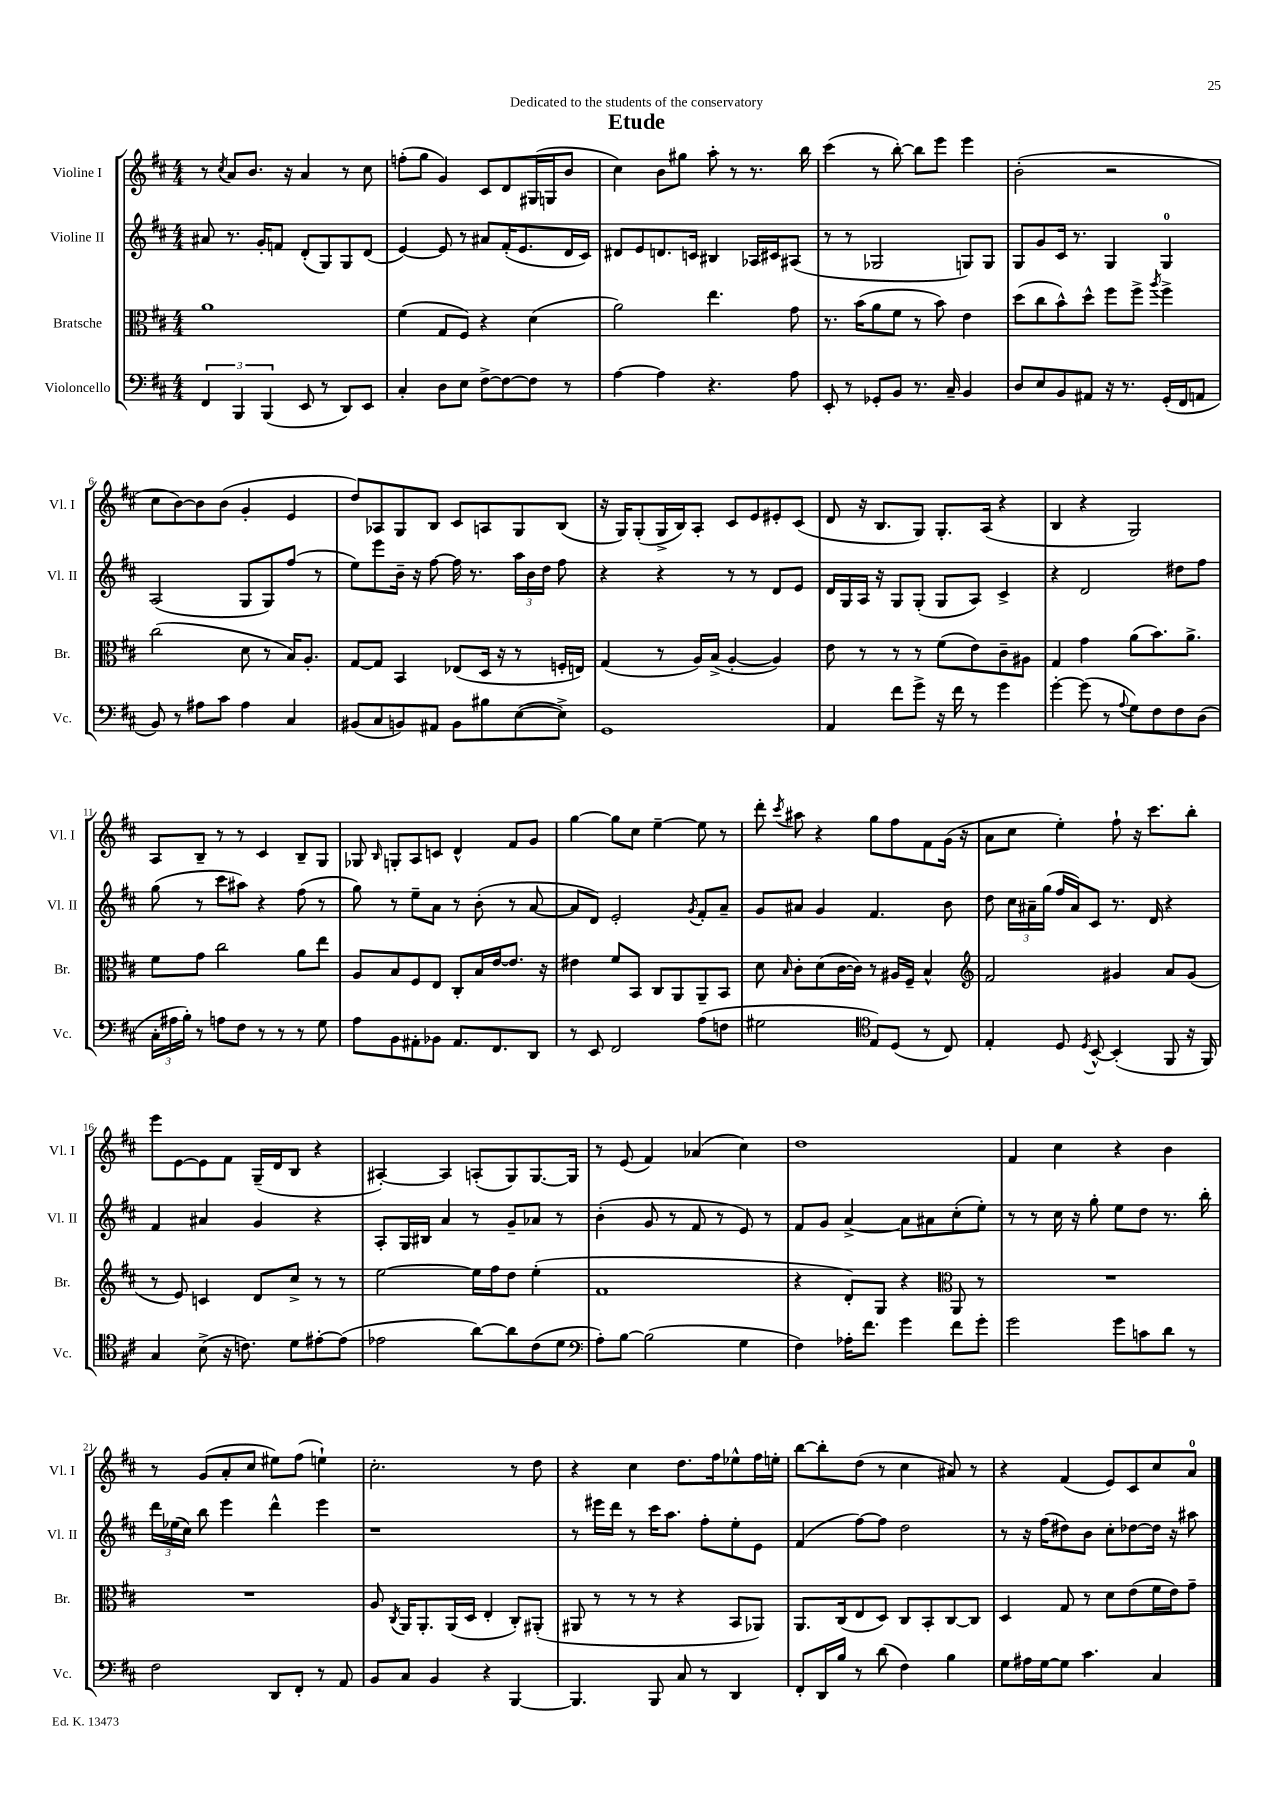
\header { title = "Etude" dedication = "Dedicated to the students of the conservatory" }
<<
\new StaffGroup <<
\new Staff = "s0" \with { instrumentName = "Violine I" shortInstrumentName = "Vl. I" } {
    \clef treble \key d \major \numericTimeSignature \time 4/4
    \autoBeamOff r8 \acciaccatura { cis''8 } a'8[ b'8.] r16 a'4 r8 cis''8 |
    f''8[-.( g''8] g'4) cis'8[ d'8 gis16( g16 b'8] |
    cis''4) b'8[ gis''8] a''8-. r8 r8. b''16 |
    cis'''4( r8 b''8~-.) b''8[ e'''8] e'''4 |
    b'2-.( r2 |
    cis''8[ b'8~) b'8 b'8]( g'4-. e'4 |
    d''8[) aes8 g8 b8] cis'8[ a8 g8 b8]( |
    r16 g16[) g8-.( g16-> b16) a8]-. cis'8[ e'8 eis'8-. cis'8]( |
    d'8 r16 b8.[ g8]) g8.[-. a16]( r4 |
    b4 r4 g2) |
    a8[ b8]-- r8 r8 cis'4 b8[-- g8] |
    ges8 \grace { b16 } g8[-. a8 c'8] d'4-^ fis'8[ g'8] |
    g''4~ g''8[ cis''8] e''4~-- e''8 r8 |
    d'''8-. \acciaccatura { cis'''8 } ais''8 r4 g''8[ fis''8 fis'8 g'16]( r16 |
    a'8[ cis''8] e''4-.) fis''8-! r16 cis'''8.[ b''8]-. |
    e'''8[ e'8~ e'8 fis'8] g16[--( d'16 b8] r4 |
    ais4~-.) ais4 a8[-.( g8) g8.~ g16] |
    r8 e'8( fis'4) aes'4( cis''4) |
    d''1 |
    fis'4 cis''4 r4 b'4 |
    r8 g'8[( a'8-. cis''8] eis''8[) fis''8]( e''4-!) |
    cis''2.-. r8 d''8 |
    r4 cis''4 d''8.[ fis''16 ees''8-^ fis''16 e''16]-. |
    b''8[~ b''8-. d''8]( r8 cis''4 ais'8) r8 |
    r4 fis'4( e'8[) cis'8 cis''8 a'8]-0 \bar "|." |
}
\new Staff = "s1" \with { instrumentName = "Violine II" shortInstrumentName = "Vl. II" } {
    \clef treble \key d \major \numericTimeSignature \time 4/4
    \autoBeamOff ais'8 r8. g'16[-. f'8] d'8[-.( g8) g8 d'8]( |
    e'4~) e'8 r8 ais'8[ fis'16-.( e'8. d'16 cis'16]) |
    dis'8[ e'8 d'8. c'16] bis4 aes16[ cis'16 ais8]( |
    r8 r8 ges2 g8[) g8] |
    g8[ g'8 cis'16] r8. g4 g4-0 |
    a2( g8[ g8) fis''8]( r8 |
    e''8[) e'''8 b'16]-- r16 fis''8~ fis''16 r8. \tuplet 3/2 { a''16[ b'16 d''16] } fis''8 |
    r4 r4 r8 r8 d'8[ e'8] |
    d'16[ g16 a16] r16 g8[ g8]-.( g8[ a8]) cis'4-> |
    r4 d'2 dis''8[ fis''8] |
    g''8( r8 cis'''8[ ais''8]) r4 fis''8( r8 |
    g''8) r8 e''8[-- a'8] r8 b'8-.( r8 a'8~ |
    a'8[ d'8]) e'2-. \acciaccatura { g'8 } fis'8[-. a'8]-- |
    g'8[ ais'8] g'4 fis'4. b'8 |
    d''8 \tuplet 3/2 { cis''16[ ais'16-- g''16]( } fis''16[ ais'16) cis'8] r8. d'16 r4 |
    fis'4 ais'4 g'4 r4 |
    a8[-. g16 bis16] a'4 r8 g'8[-- aes'8] r8 |
    b'4-.( g'8 r8 fis'8 r8 e'8) r8 |
    fis'8[ g'8] a'4~-> a'8[ ais'8 cis''8-.( e''8]-.) |
    r8 r8 cis''16 r16 g''8-. e''8[ d''8] r8. b''16-. |
    \tuplet 3/2 { d'''16[ ees''16( cis''16]) } b''8 e'''4 d'''4-^ e'''4 |
    r1 |
    r8 eis'''16[ d'''16] r8 cis'''16[ a''8.] fis''8[-. e''8-. e'8] |
    fis'4( fis''8[~) fis''8] d''2 |
    r8 r16 fis''16[( dis''8) b'8] cis''8[-. des''8~ des''16] r16 ais''8 \bar "|." |
}
\new Staff = "s2" \with { instrumentName = "Bratsche" shortInstrumentName = "Br." } {
    \clef alto \key d \major \numericTimeSignature \time 4/4
    \autoBeamOff a'1 |
    fis'4( g8[ fis8]) r4 d'4( |
    a'2) e''4. g'8 |
    r8. b'16[( a'8 fis'8] r8 b'8) e'4 |
    d''8[( cis''8 b'8-^) d''8]-^ fis''8[ fis''8]-> \acciaccatura { a''8 } fis''4-> |
    cis''2( d'8 r8 b16[) a8.]-. |
    g8[~ g8] b,4 ees8[( d16] r16 r8 f16[-. e16]) |
    g4( r8 a16[) b16]->( a4~-. a4) |
    e'8 r8 r8 r8 fis'8[( e'8) cis'8-- ais8] |
    g4 g'4 a'8[( b'8.) a'8.]-> |
    fis'8[ g'8] cis''2 a'8[ e''8] |
    a8[ b8 fis8 e8] cis8[-. b16 e'16~ e'8.] r16 |
    eis'4 fis'8[ b,8] cis8[ a,8 a,8-- b,8] |
    d'8 \grace { b16 } cis'8[-. d'8( cis'16~ cis'16]) r8 ais16[ fis16]-- b4-^ |
    \clef treble fis'2 gis'4 a'8[ gis'8]( |
    r8 e'8) c'4 d'8[ cis''8]-> r8 r8 |
    e''2~ e''16[ fis''16 d''8] e''4-.( |
    fis'1 |
    r4 d'8[-.) g8] r4 \clef alto a,8 r8 |
    R1 |
    R1 |
    a8 \acciaccatura { cis8 } a,16[ a,8.-. a,16( d16] e4-. cis8[-.) ais,8]-.( |
    ais,8 r8 r8 r8 r4 b,8[ aes,8]) |
    a,8.[ cis16( e8 d8]) cis8[ b,8-. cis8~ cis8] |
    d4 g8 r8 d'8[ e'8( fis'16 e'16) g'8]-- \bar "|." |
}
\new Staff = "s3" \with { instrumentName = "Violoncello" shortInstrumentName = "Vc." } {
    \clef bass \key d \major \numericTimeSignature \time 4/4
    \autoBeamOff \tuplet 3/2 { fis,4 b,,4 b,,4( } e,8 r8 d,8[) e,8] |
    cis4-. d8[ e8] fis8[~-> fis8~ fis8] r8 |
    a4~ a4 r4. a8 |
    e,8-. r8 ges,8[-. b,8] r8. cis16-- b,4 |
    d8[ e8 b,8 ais,8] r16 r8. g,16[-.( fis,16 a,8] |
    b,8) r8 ais8[ cis'8] ais4 cis4 |
    bis,8[( cis8 b,8) ais,8] b,8[ bis8 e8~( e8]->) |
    g,1 |
    a,4 fis'8[ g'8]-> r16 fis'16 r8 g'4 |
    g'4~-. g'8( r8 \appoggiatura { a8 } g8[) fis8 fis8 d8]( |
    \tuplet 3/2 { cis16[-. ais16 b16]-.) } r8 a8[ fis8] r8 r8 r8 g8 |
    a8[ b,8 ais,8-. bes,8] ais,8.[ fis,8. d,8] |
    r8 e,8 fis,2 a8[( f8] |
    gis2 \clef tenor e8[) d8]( r8 cis8) |
    e4-. d8 \acciaccatura { d8 } b,8~-^ b,4-.( fis,8 r16 fis,16) |
    g4 b8->( r16 c'8.) d'8[ eis'8~-. eis'8]( |
    ees'2 a'8[~) a'8 cis'8( d'8] |
    \clef bass a8[-.) b8]~ b2( g4 |
    fis4) aes16[-. fis'8.] g'4 fis'8[ g'8]-. |
    g'2 g'8[ c'8 d'8] r8 |
    fis2 d,8[ fis,8]-. r8 a,8 |
    b,8[ cis8] b,4 r4 b,,4~ |
    b,,4. b,,8 cis8 r8 d,4 |
    fis,8[-. d,16 b16] r8 d'8( fis4) b4 |
    g8[ ais16 g16~ g8] cis'4. cis4 \bar "|." |
}
>>
>>
